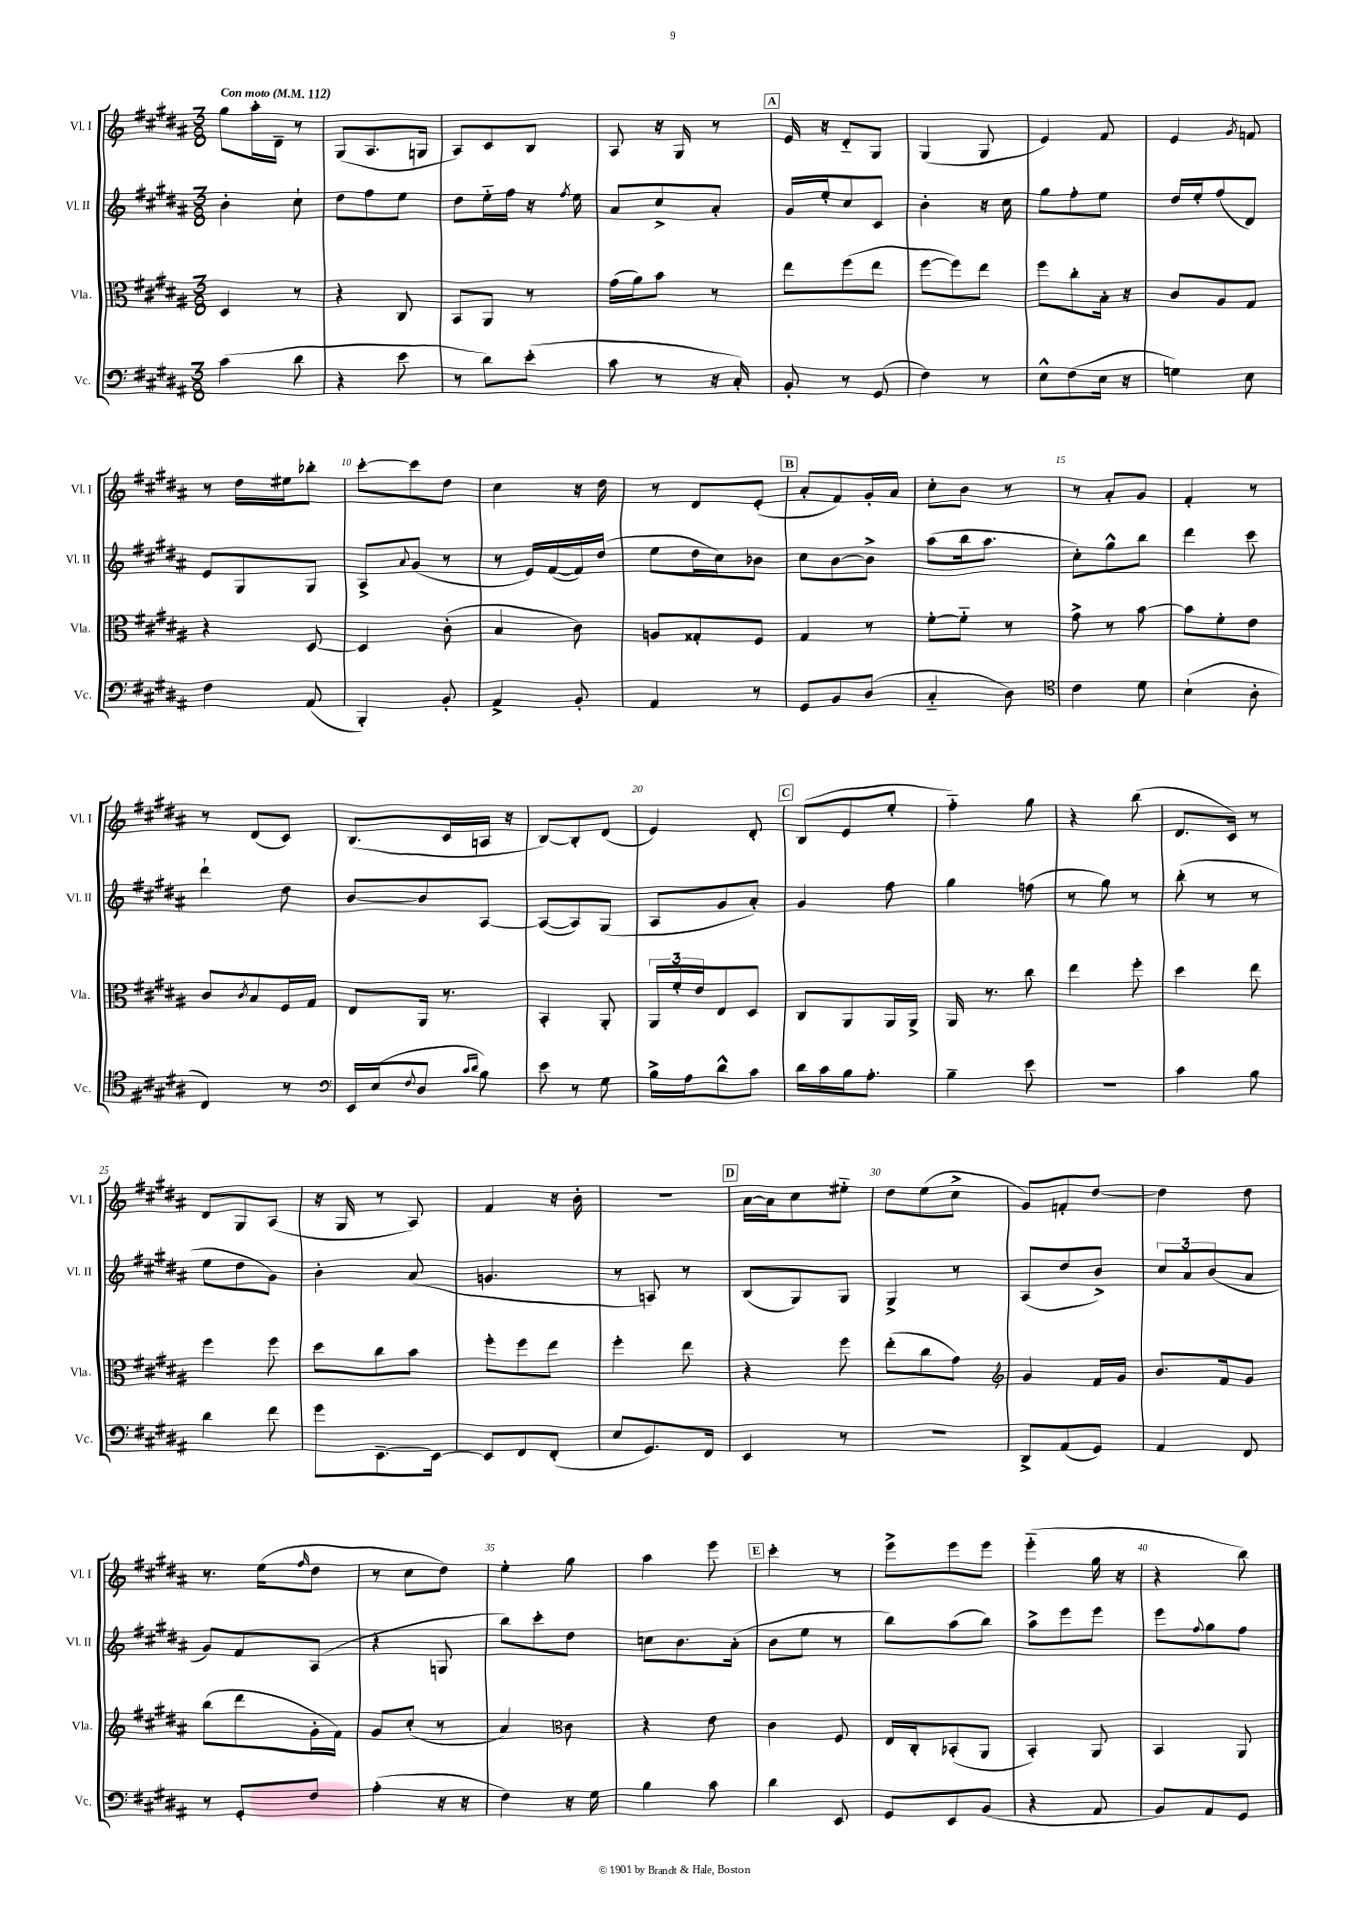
<<
\new StaffGroup <<
\new Staff = "s0" \with { instrumentName = "Vl. I" shortInstrumentName = "Vl. I" } {
    \clef treble \key b \major \numericTimeSignature \time 3/8 \tempo "Con moto" 4 = 112
    gis''8 ais''16-. dis'16-- r8 |
    gis8( ais8. g16 |
    ais8) cis'8 b8 |
    ais8 r16 gis16 r8 |
    \mark \markup { \box "A" } e'16 r16 dis'8-_ gis8 |
    gis4( gis8 |
    e'4) fis'8 |
    e'4 \acciaccatura { gis'8 } f'8 |
    r8 dis''16 eis''16 bes''8-. |
    cis'''8~-. cis'''8 dis''8 |
    cis''4 r16 dis''16 |
    r8 dis'8 e'8-.( |
    \mark \markup { \box "B" } ais'8-. fis'8) gis'16-. ais'16 |
    cis''8-. b'8 r8 |
    r8 ais'8-. gis'8 |
    fis'4-. r8 |
    r8 dis'8( cis'8) |
    b8.( cis'16 a16 r16 |
    b8~) b8-. dis'8( |
    e'4) dis'8-. |
    \mark \markup { \box "C" } b8( e'8 e''8-. |
    fis''4-_) gis''8 |
    r4 b''8( |
    dis'8. cis'16) r8 |
    dis'8 gis8 ais8( |
    r16 gis16 r8 ais8) |
    fis'4 r16 b'16-. |
    R4. |
    \mark \markup { \box "D" } ais'16~ ais'16 cis''8 eis''8-_ |
    dis''8 e''8( cis''8-> |
    gis'8) f'8-. dis''8~ |
    dis''4 dis''8 |
    r8. e''16( \grace { fis''16 } dis''8 |
    r8 cis''8 dis''8) |
    e''4-. gis''8 |
    ais''4 e'''8 |
    \mark \markup { \box "E" } cis'''4-. r8 |
    e'''8-> e'''8 e'''8 |
    e'''4-_( gis''16 r16 |
    r4 b''8) \bar "|." |
}
\new Staff = "s1" \with { instrumentName = "Vl. II" shortInstrumentName = "Vl. II" } {
    \clef treble \key b \major \numericTimeSignature \time 3/8
    b'4-. cis''8-! |
    dis''8 fis''8 e''8 |
    dis''8 e''16-_ fis''16 r16 \acciaccatura { fis''8 } e''16 |
    ais'8 cis''8-> ais'8-. |
    \mark \markup { \box "A" } gis'16 e''16-. cis''8 cis'8 |
    b'4-. r16 cis''16 |
    gis''8 fis''8-. e''8 |
    dis''16 e''16-. fis''8( dis'8) |
    e'8 gis8 gis8 |
    ais8-> \appoggiatura { ais'8 } gis'8( r8 |
    r8 e'16) fis'16~( fis'16) dis''16( |
    e''8 dis''16 cis''16) bes'8 |
    \mark \markup { \box "B" } cis''8 b'8~ b'8-> |
    ais''8( b''16 ais''8. |
    cis''8-.) gis''8-^ b''8 |
    dis'''4 cis'''8 |
    dis'''4-! dis''8 |
    b'8~ b'8 ais8~ |
    ais8~( ais8) gis8( |
    ais8 gis'8 ais'8-.) |
    \mark \markup { \box "C" } gis'4 fis''8 |
    gis''4 f''8( |
    r8 gis''8) r8 |
    b''8-.( r8 r8 |
    e''8 dis''8 gis'8) |
    b'4-. ais'8( |
    g'4. |
    r8 a8) r8 |
    \mark \markup { \box "D" } b8( gis8) gis8 |
    gis4-> r8 |
    ais8( dis''8 b'8->) |
    \tuplet 3/2 { cis''8 ais'8 b'8( } ais'8 |
    gis'8) fis'8 ais8( |
    r4 g8 |
    b''8) cis'''8-. dis''8 |
    c''8 b'8. ais'16-.( |
    \mark \markup { \box "E" } b'8 e''8 r8 |
    b''8) ais''8( b''8) |
    ais''8-> e'''8 e'''8 |
    e'''8 \appoggiatura { fis''8 } gis''8 fis''8 \bar "|." |
}
\new Staff = "s2" \with { instrumentName = "Vla." shortInstrumentName = "Vla." } {
    \clef alto \key b \major \numericTimeSignature \time 3/8
    dis4 r8 |
    r4 cis8 |
    b,8 ais,8 r8 |
    gis'16( ais'16) b'8 r8 |
    \mark \markup { \box "A" } e''8 fis''8( e''8 |
    fis''8~ fis''8) e''8 |
    fis''8 cis''8-. b16-. r16 |
    cis'8 ais8 gis8 |
    r4 dis8~ |
    dis4 cis'8-.( |
    b4 cis'8) |
    a8 gisis8-. fis8 |
    \mark \markup { \box "B" } gis4 r8 |
    fis'8~-. fis'8-_ r8 |
    gis'8-> r8 b'8~ |
    b'8 fis'8-. e'8 |
    cis'8 \acciaccatura { cis'8 } b8 fis16 gis16 |
    e8 ais,16 r8. |
    b,4-. ais,8-. |
    \tuplet 3/2 { ais,16 fis'16-. e'16 } e8 dis8 |
    \mark \markup { \box "C" } cis8 ais,8 ais,16 ais,16-> |
    ais,16 r8. cis''8 |
    e''4 fis''8-. |
    dis''4 e''8 |
    fis''4 fis''8 |
    dis''8 cis''8 b'8 |
    fis''8-. fis''8 e''8 |
    fis''4-. e''8 |
    \mark \markup { \box "D" } r4 fis''8 |
    e''8-.( cis''8 gis'8) |
    \clef treble gis'4 fis'16 gis'16 |
    b'8. fis'16 gis'8 |
    b''8( dis'''8 gis'16-. fis'16) |
    gis'8 cis''8-.( r8 |
    ais'4) \clef alto cis'8 |
    r4 e'8 |
    \mark \markup { \box "E" } cis'4 fis8 |
    e16 cis16-. bes,8-.( ais,8 |
    b,4-.) ais,8 |
    b,4 ais,8 \bar "|." |
}
\new Staff = "s3" \with { instrumentName = "Vc." shortInstrumentName = "Vc." } {
    \clef bass \key b \major \numericTimeSignature \time 3/8
    cis'4( dis'8 |
    r4 e'8 |
    r8 dis'8) e'8-.( |
    cis'8 r8 r16 cis16-.) |
    \mark \markup { \box "A" } b,8-. r8 gis,8( |
    fis4) r8 |
    e8-^ fis8( e16 r16 |
    g4) e8 |
    fis4 ais,8( |
    b,,4-.) b,8-. |
    ais,4-> b,8-. |
    ais,4 r8 |
    \mark \markup { \box "B" } gis,8 b,8 dis8( |
    cis4-_ dis8) |
    \clef tenor cis'4 dis'8 |
    b4-!( ais8-. |
    cis4) r8 |
    \clef bass e,16 e16( \appoggiatura { fis8 } dis8 \grace { cis'16 dis'16 } b8) |
    e'8 r8 gis8 |
    b16-> ais16 dis'8-^ cis'8 |
    \mark \markup { \box "C" } dis'16 cis'16 b16 ais8.-. |
    b4-- e'8 |
    r4. |
    cis'4 b8 |
    dis'4 fis'8 |
    gis'8 e,8.~-- e,16~ |
    e,8 fis,8 fis,8-.( |
    e8 gis,8.) fis,16 |
    \mark \markup { \box "D" } e,4 r8 |
    r4. |
    dis,8-> ais,8( gis,8) |
    ais,4 fis,8 |
    r8 gis,8-. fis8 |
    ais4-.( r16 r16 |
    fis4) r16 gis16 |
    b4 cis'8 |
    \mark \markup { \box "E" } dis'4 e,8 |
    gis,8 e,8 b,8( |
    r4 ais,8 |
    b,8) ais,8 gis,8 \bar "|." |
}
>>
>>
\layout { \context { \Score \override BarNumber.break-visibility = ##(#f #t #t) barNumberVisibility = #(every-nth-bar-number-visible 5) } }
